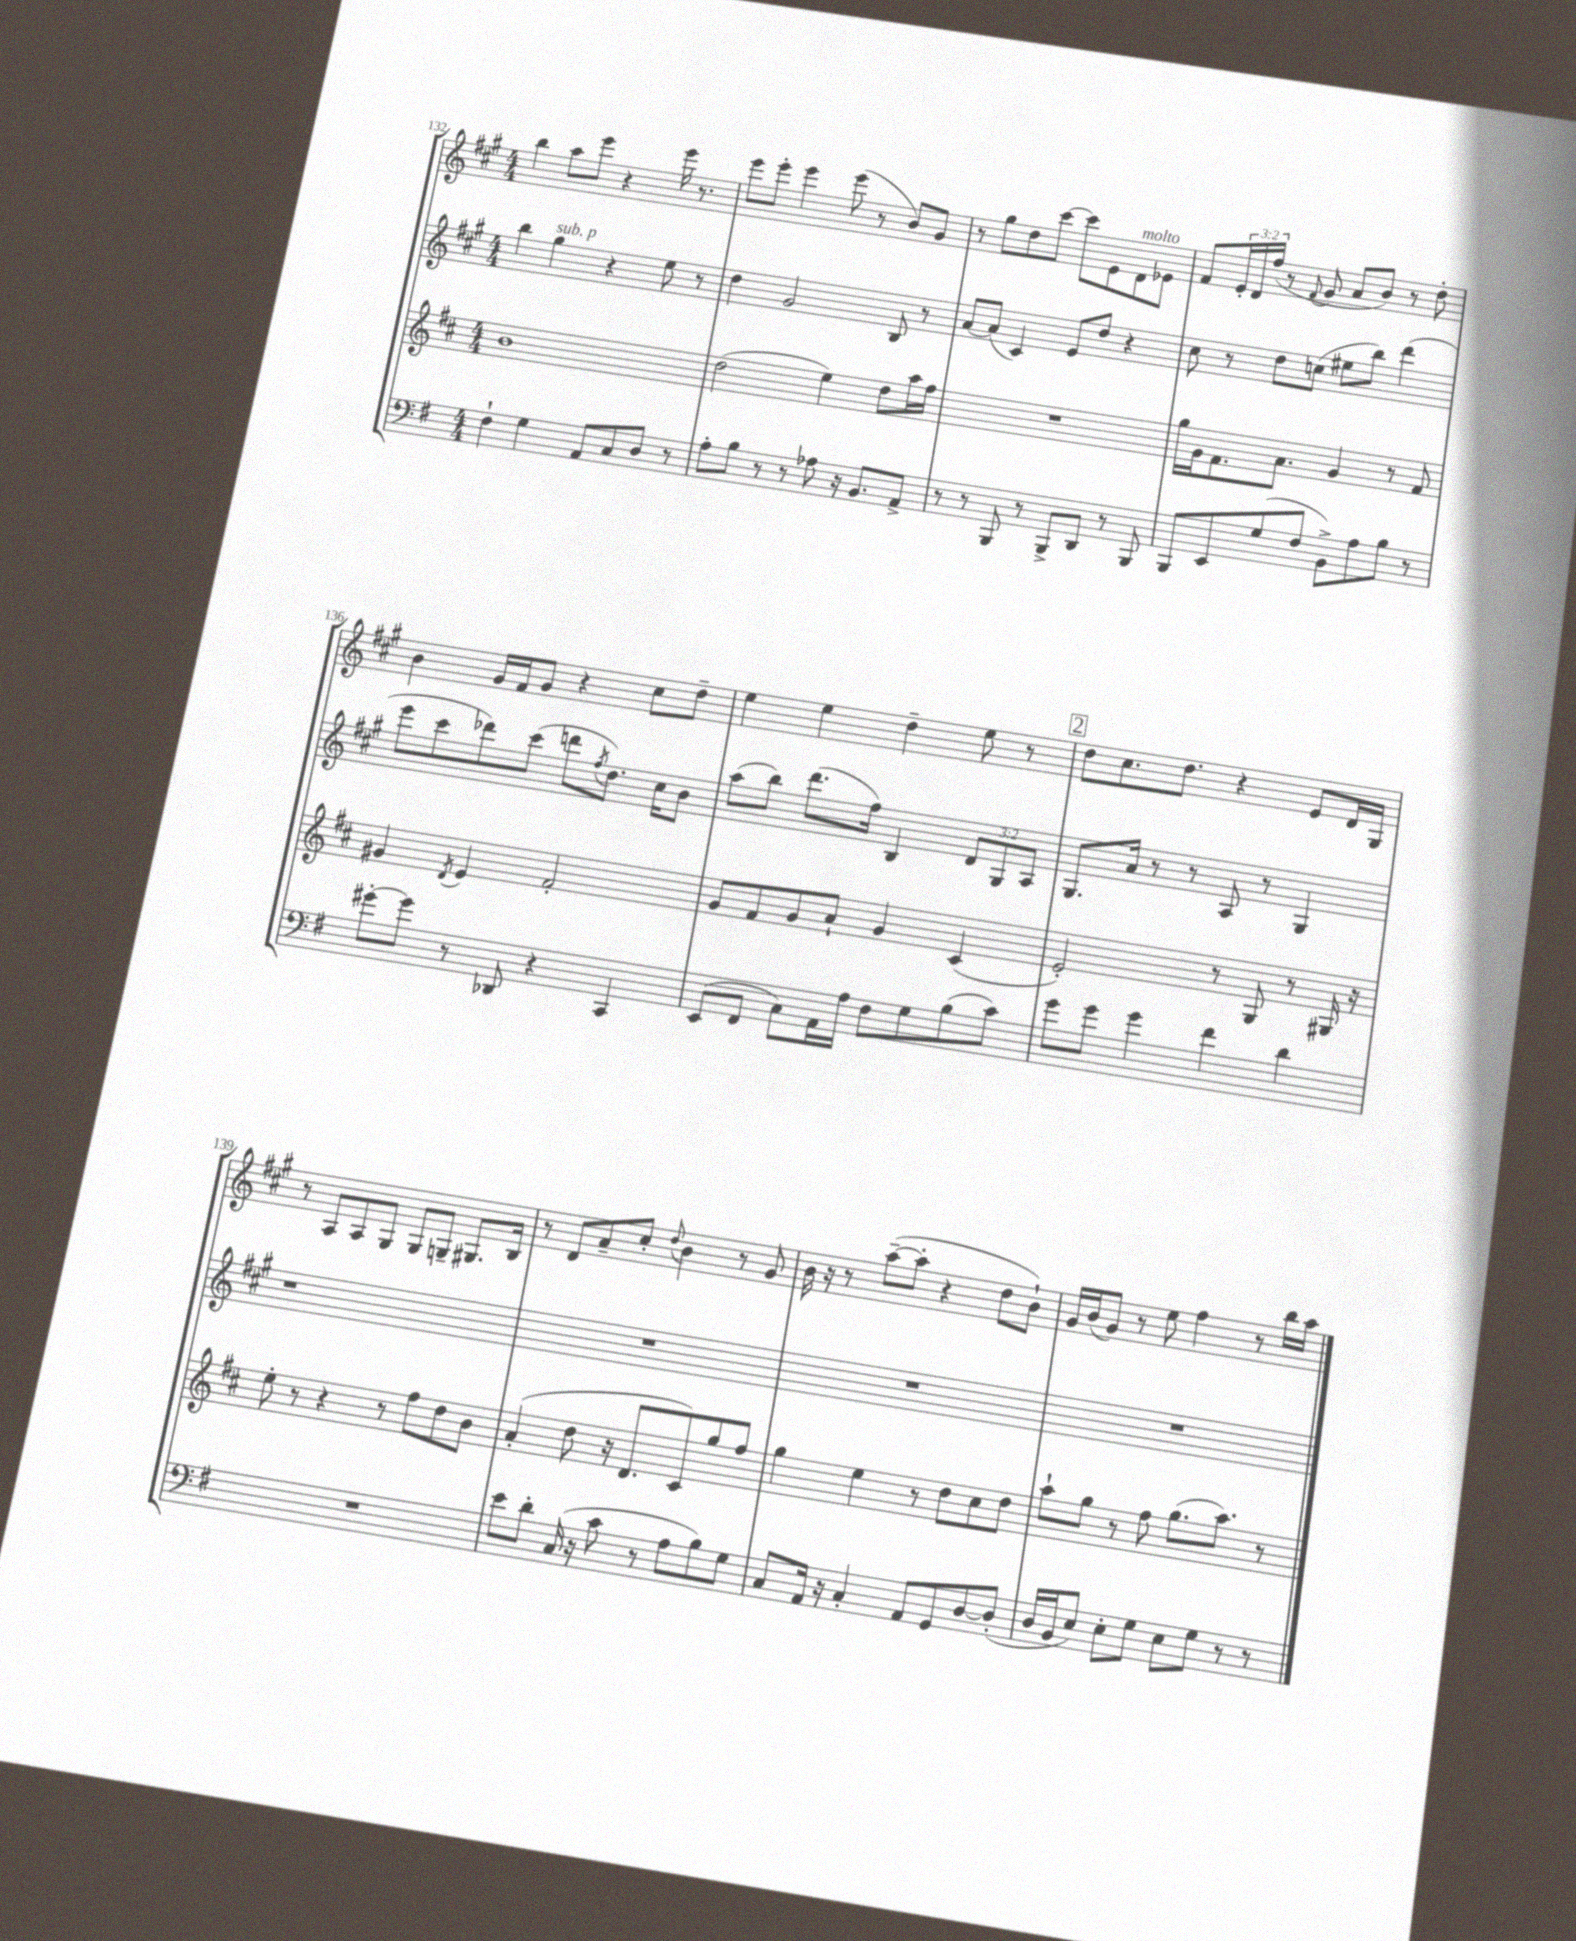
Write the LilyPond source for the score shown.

<<
\new StaffGroup <<
\new Staff = "s0" {
    \clef treble \key a \major \numericTimeSignature \time 4/4 \override Staff.TupletNumber.text = #tuplet-number::calc-fraction-text
    b''4 a''8 e'''8 r4 e'''16 r8. |
    e'''8 e'''8-. e'''4 e'''8( r8 b'8) gis'8 |
    r8 gis''8 d''8 cis'''8~ cis'''8 e'8 d'8^\markup { \italic "molto" } ees'8 |
    fis'8 \tuplet 3/2 { e'16-. d'16 fis''16( } r8 \appoggiatura { fis'8 } gis'8 a'8 b'8) r8 d''8-. |
    b'4 gis'16 fis'16 gis'8 r4 cis''8 d''8-- |
    e''4 e''4 d''4-- e''8 r8 |
    \mark \markup { \box "2" } d''8 cis''8. d''8. r4 e'8 d'16 gis16 |
    r8 a8 a8 gis8 gis8 g8-- gis8. b16 |
    r8 d'8 a'8-- cis''8-. \appoggiatura { d''8 } b'4 r8 gis'8 |
    b'16 r16 r8 a''8~--( a''8-. r4 d''8 b'8-!) |
    gis'16 b'16( gis'8) r8 e''8 fis''4 r8 b''16 a''16 \bar "|." |
}
\new Staff = "s1" {
    \clef treble \key a \major \numericTimeSignature \time 4/4 \override Staff.TupletNumber.text = #tuplet-number::calc-fraction-text
    b''4 gis''4^\markup { \italic "sub. p" } r4 e''8 r8 |
    d''4 gis'2 b8 r8 |
    a'8~ a'8( cis'4) e'8 d''8 r4 |
    cis''8 r8 d''8 c''8( eis''8 b''8) d'''4( |
    e'''8 cis'''8 des'''8) cis'''8( d'''8 \acciaccatura { fis''8 } d''8.) cis''16 b'8 |
    a''8( b''8) d'''8.( fis''16) b4 \tuplet 3/2 { d'8 gis8 a8 } |
    \mark \markup { \box "2" } gis8. a'16 r8 r8 a8 r8 gis4 |
    r1 |
    R1 |
    R1 |
    R1 \bar "|." |
}
\new Staff = "s2" {
    \clef treble \key d \major \numericTimeSignature \time 4/4
    b'1 |
    d''2( e''4) d''8 a''16 fis''16 |
    R1 |
    g''16 g'16 fis'8. a'8. g'4 r8 fis'8 |
    gis'4 \acciaccatura { d'8 } e'4 fis'2-. |
    g'8 fis'8 g'8 a'8-! g'4 cis'4( |
    \mark \markup { \box "2" } e'2-.) r8 g8 r8 gis16 r16 |
    e''8-. r8 r4 r8 fis''8 d''8 b'8 |
    a'4-.( d''8 r16 d'8. cis'8) g''8 fis''8 |
    g''4 e''4 r8 d''8 cis''8 d''8 |
    a''8-! g''8 r8 fis''8 g''8.( a''8.) r8 \bar "|." |
}
\new Staff = "s3" {
    \clef bass \key g \major \numericTimeSignature \time 4/4
    fis4-! g4 a,8 c8 d8 r8 |
    a8-. b8 r8 r8 aes8 r16 b,8. a,8-> |
    r8 r8 b,,8 r8 b,,8-> d,8 r8 b,,8 |
    b,,8 e,8 g8( fis8 b,8->) a8 b8 r8 |
    gis'8~-. gis'8 r8 des,8 r4 c,4 |
    e,8( fis,8 c8) a,16 a16 fis8 g8 b8( c'8) |
    \mark \markup { \box "2" } g'8 g'8 g'4 fis'4 d'4 |
    R1 |
    e'8 d'8-. c16( r16 c'8 r8 a8 b8) g8 |
    c8 a,16 r16 c4-. a,8 g,8 d8~ d8-.( |
    d16 b,16 e8) e8-. g8 e8 g8 r8 r8 \bar "|." |
}
>>
>>
\layout { \context { \Score currentBarNumber = #132 } }
